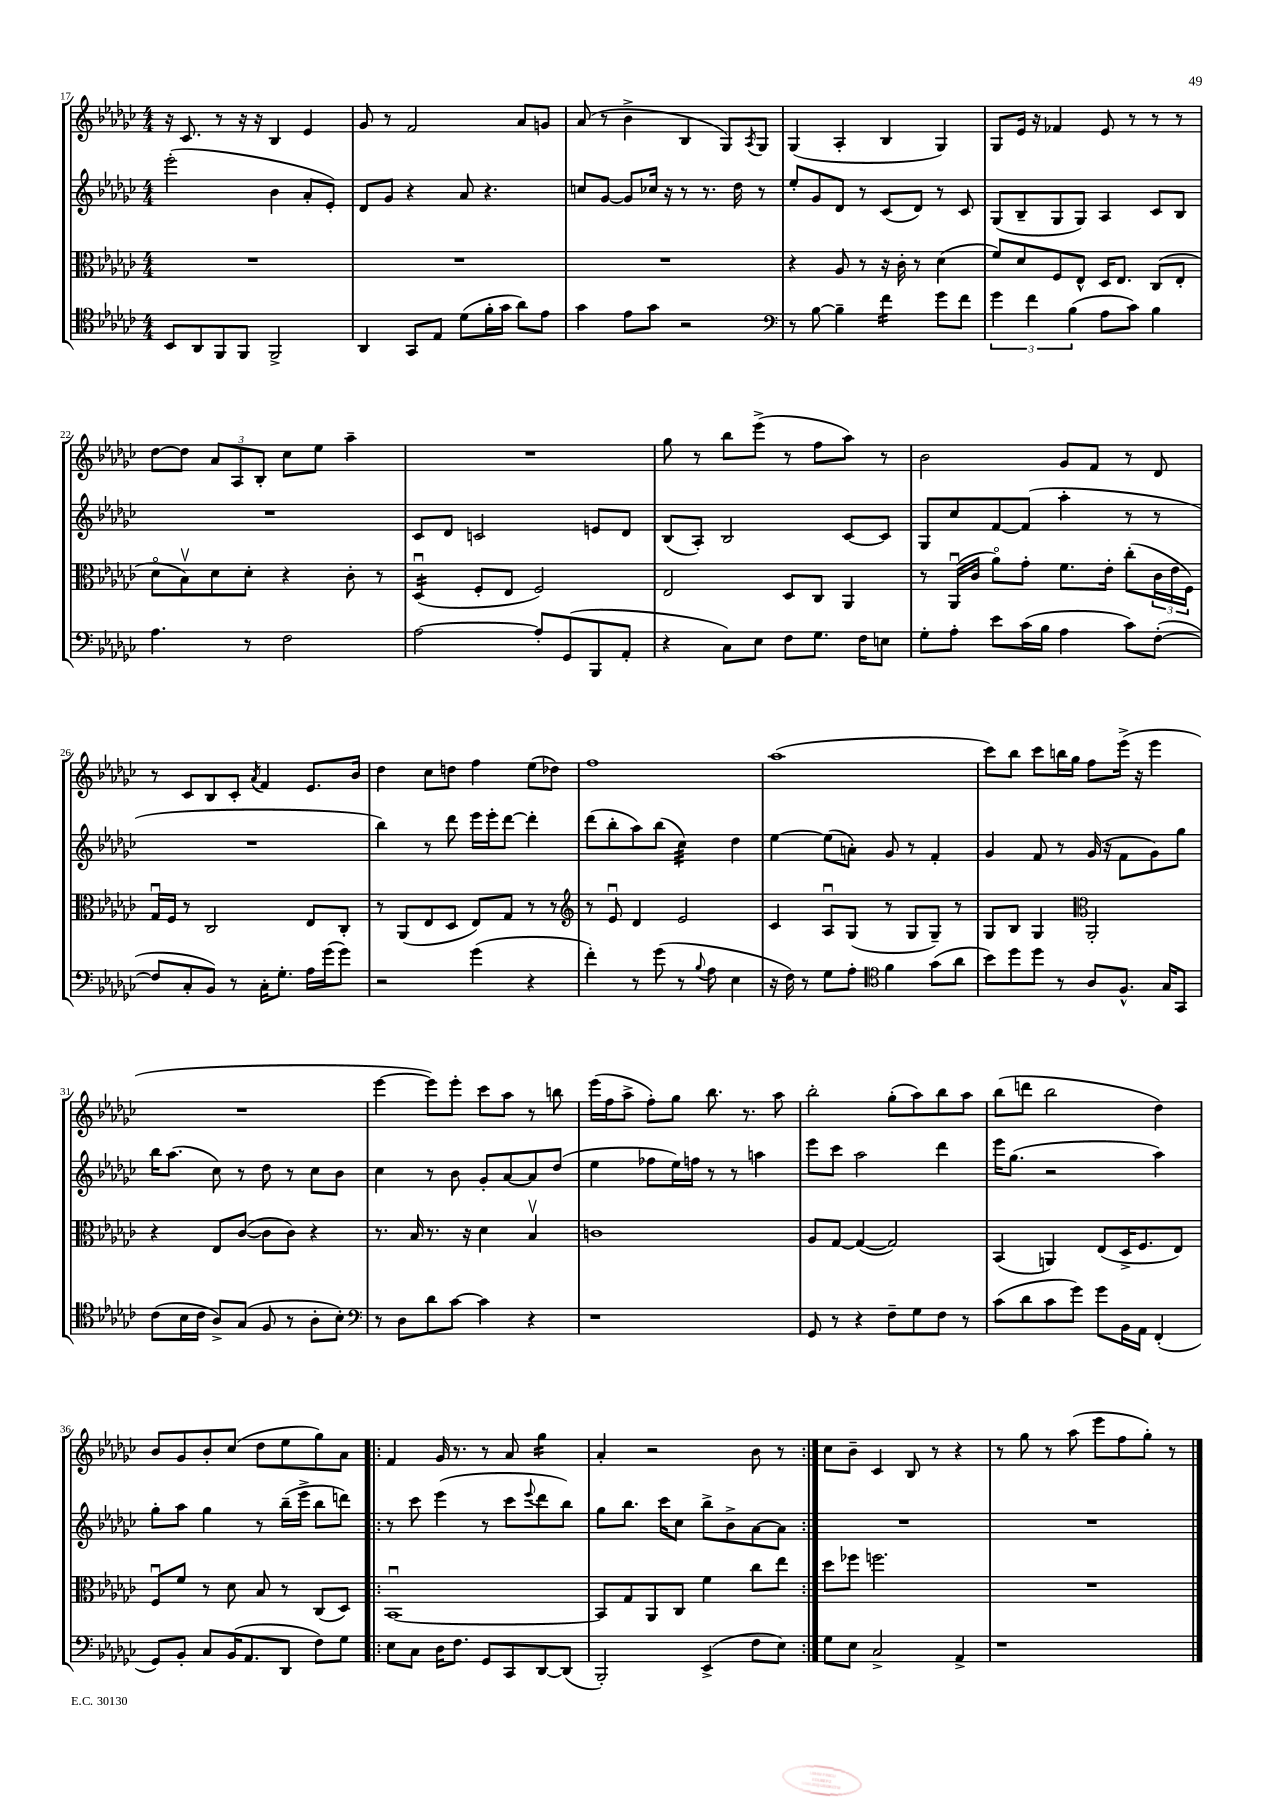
<<
\new StaffGroup <<
\new Staff = "s0" {
    \clef treble \key ges \major \numericTimeSignature \time 4/4
    r16 ces'8. r8 r16 r16 bes4 ees'4 |
    ges'8 r8 f'2 aes'8 g'8 |
    aes'8( r8 bes'4-> bes4 ges8) \acciaccatura { aes8 } ges8 |
    ges4( aes4-. bes4 ges4) |
    ges8 ees'16 r16 fes'4 ees'8 r8 r8 r8 |
    des''8~ des''8 \tuplet 3/2 { aes'8 aes8 bes8-. } ces''8 ees''8 aes''4-- |
    R1 |
    ges''8 r8 bes''8 ees'''8->( r8 f''8 aes''8) r8 |
    bes'2 ges'8 f'8 r8 des'8 |
    r8 ces'8 bes8 ces'8-. \acciaccatura { aes'8 } f'4 ees'8. bes'16 |
    des''4 ces''8 d''8 f''4 ees''8( des''8) |
    f''1 |
    aes''1( |
    ces'''8) bes''8 ces'''8 b''16 ges''16 f''8 ees'''16->( r16 ees'''4 |
    R1 |
    ees'''4~ ees'''8) ees'''8-. ces'''8 aes''8 r8 b''8 |
    ees'''16( f''16 aes''8-> f''8-.) ges''8 bes''8. r8. aes''8 |
    bes''2-. ges''8-.( aes''8) bes''8 aes''8 |
    bes''8( d'''8 bes''2 des''4) |
    bes'8 ges'8 bes'8-. ces''8( des''8 ees''8 ges''8) aes'8 |
    \repeat volta 2 { f'4 ges'16 r8. r8 aes'8 ges''4:16 |
    aes'4-. r2 bes'8 r8 | }
    ces''8 bes'8-- ces'4 bes8 r8 r4 |
    r8 ges''8 r8 aes''8( ees'''8 f''8 ges''8-.) r8 \bar "|." |
}
\new Staff = "s1" {
    \clef treble \key ges \major \numericTimeSignature \time 4/4
    ees'''2-.( bes'4 aes'8-. ees'8-.) |
    des'8 ges'8 r4 aes'8 r4. |
    c''8 ges'8~ ges'8 ces''16 r16 r8 r8. des''16 r8 |
    ees''8-. ges'8 des'8 r8 ces'8( des'8) r8 ces'8 |
    ges8( bes8-- ges8 ges8) aes4 ces'8 bes8 |
    R1 |
    ces'8 des'8 c'2 e'8 des'8 |
    bes8( aes8-.) bes2 ces'8~ ces'8 |
    ges8 ces''8 f'8~ f'8( aes''4-. r8 r8 |
    R1 |
    bes''4) r8 des'''8 ees'''16 ees'''16-. des'''8~ des'''4-. |
    des'''8( bes''8-. aes''8) bes''8( ces''4:32) des''4 |
    ees''4~ ees''8( a'8-.) ges'8 r8 f'4-. |
    ges'4 f'8 r8 ges'16( r16 f'8 ges'8) ges''8 |
    bes''16 aes''8.( ces''8) r8 des''8 r8 ces''8 bes'8 |
    ces''4 r8 bes'8 ges'8-. aes'8~ aes'8 des''8( |
    ees''4 fes''8 ees''16) f''16 r8 r8 a''4 |
    ees'''8 ces'''8 aes''2 des'''4 |
    ees'''16 ges''8.( r2 aes''4) |
    ges''8-. aes''8 ges''4 r8 bes''16--( ees'''16-> bes''8 d'''8) |
    \repeat volta 2 { r8 ces'''8 ees'''4( r8 ces'''8 \appoggiatura { ees'''8 } des'''8 bes''8) |
    ges''8 bes''8. ces'''16 ces''8 bes''8-> bes'8-> aes'8~ aes'8 | }
    R1 |
    R1 \bar "|." |
}
\new Staff = "s2" {
    \clef alto \key ges \major \numericTimeSignature \time 4/4
    R1 |
    R1 |
    R1 |
    r4 aes8 r8 r16 ces'16-. r8 des'4( |
    f'8) des'8 f8 ees8-^ des16 ees8. ces8( ees8-. |
    des'8\flageolet bes8\upbow) des'8 des'8-. r4 ces'8-. r8 |
    des4:16\downbow( f8-. ees8 f2) |
    ees2 des8 ces8 aes,4 |
    r8 aes,16\downbow( ces'16 aes'8\flageolet) ges'8-. f'8. ees'16-. ces''8-.( \tuplet 3/2 { ces'16 ees'16 f16) } |
    ges16\downbow f16 r8 ces2 ees8 ces8-. |
    r8 aes,8( ees8 des8 ees8) ges8 r8 r8 |
    \clef treble r8 ees'8\downbow des'4 ees'2 |
    ces'4 aes8\downbow ges8( r8 ges8 ges8--) r8 |
    ges8 bes8 ges4 \clef alto aes,2-. |
    r4 ees8 ces'8~( ces'8 ces'8) r4 |
    r8. bes16 r8. r16 des'4 bes4\upbow |
    c'1 |
    aes8 ges8~ ges4~( ges2) |
    bes,4( a,4) ees8( des16-> f8. ees8) |
    f8\downbow f'8 r8 des'8 bes8 r8 ces8( des8) |
    \repeat volta 2 { bes,1~\downbow |
    bes,8 ges8 aes,8 ces8 f'4 ces''8 ees''8 | }
    des''8 fes''8 f''2. |
    R1 \bar "|." |
}
\new Staff = "s3" {
    \clef tenor \key ges \major \numericTimeSignature \time 4/4
    bes,8 aes,8 f,8 f,8 f,2-> |
    aes,4 ges,8 ees8 des'8( f'16-. ges'16 aes'8) ees'8 |
    ges'4 ees'8 ges'8 r2 |
    \clef bass r8 bes8~ bes4-- f'4:16 ges'8 f'8 |
    \tuplet 3/2 { ges'4 f'4 bes4( } aes8 ces'8) bes4 |
    aes4. r8 f2 |
    aes2~ aes8-. ges,8( bes,,8 aes,8-. |
    r4 ces8) ees8 f8 ges8. f16 e8 |
    ges8-. aes8-. ees'8 ces'16( bes16 aes4 ces'8) f8~-.( |
    f8 ces8-. bes,8) r8 ces16-. ges8.-. aes16 ges'16( ges'8) |
    r2 ges'4( r4 |
    f'4-.) r8 ges'8( r8 \appoggiatura { bes8 } aes8 ees4 |
    r16 f16) r8 ges8 aes8-. \clef tenor f'4 ges'8( aes'8 |
    bes'8) des''8 des''8 r8 aes8 f8.-^ ges16 ges,8 |
    ces'8( bes16 ces'16 aes8->) ges8( f8 r8 aes8-. bes8-.) |
    \clef bass r8 des8 des'8 ces'8~ ces'4 r4 |
    r1 |
    ges,8 r8 r4 f8-- ges8 f8 r8 |
    ces'8( des'8 ces'8 ges'8) ges'8 bes,16 aes,16 f,4-.( |
    ges,8) bes,8-. ces8 bes,16( aes,8. des,8 f8) ges8 |
    \repeat volta 2 { ees8 ces8 des16 f8. ges,8 ces,8 des,8~ des,8( |
    bes,,2-.) ees,4->( f8 ees8) | }
    ges8 ees8 ces2-> aes,4-> |
    r1 \bar "|." |
}
>>
>>
\layout { \context { \Score currentBarNumber = #17 } }
